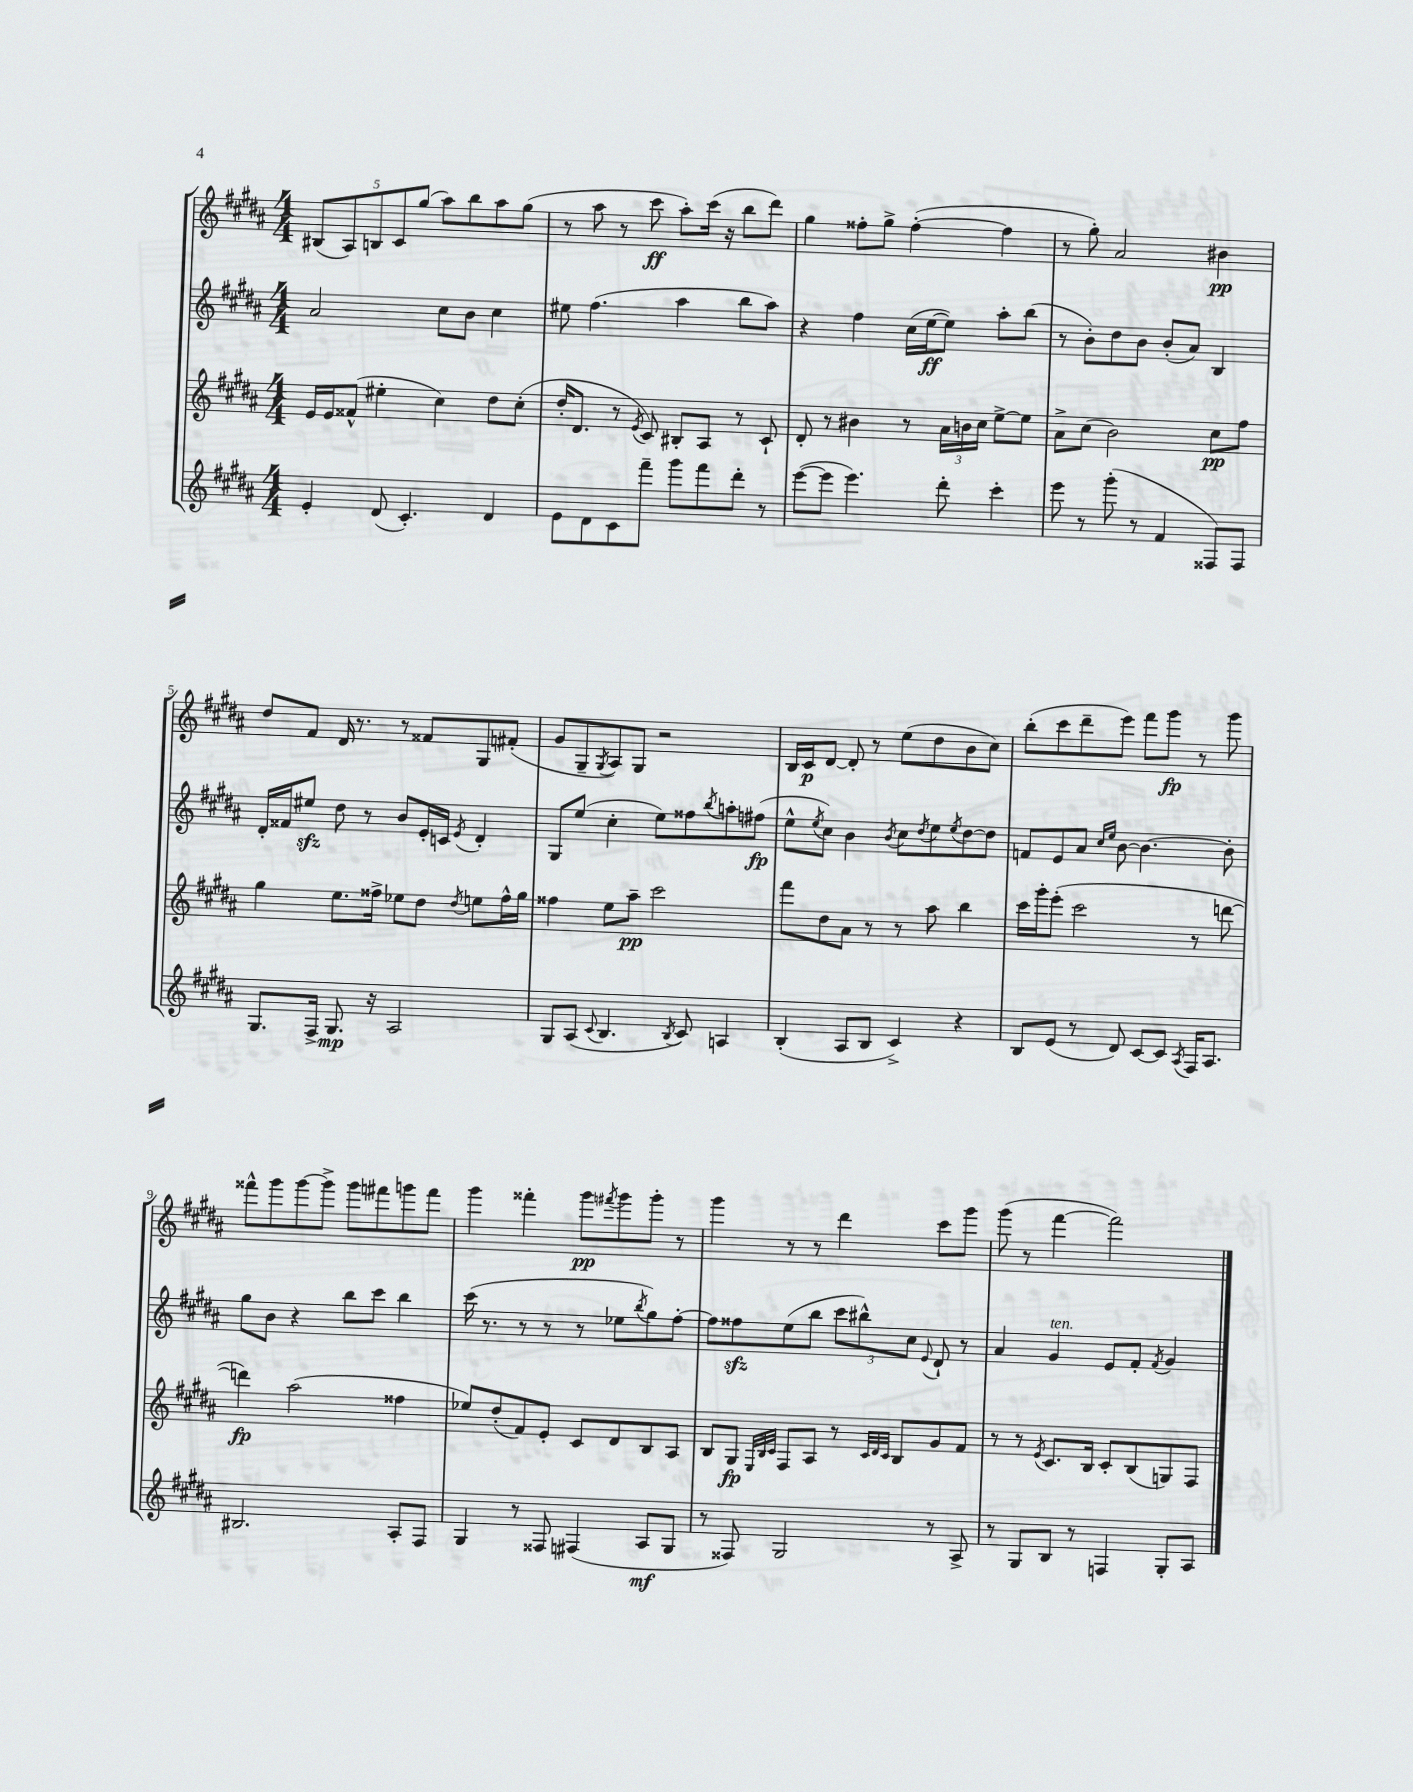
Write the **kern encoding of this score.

**kern	**dynam	**kern	**dynam	**kern	**dynam	**kern	**dynam
*part4	*part4	*part3	*part3	*part2	*part2	*part1	*part1
*staff4	*staff4	*staff3	*staff3	*staff2	*staff2	*staff1	*staff1
*clefG2	*	*clefG2	*	*clefG2	*	*clefG2	*
*k[f#c#g#d#a#]	*	*k[f#c#g#d#a#]	*	*k[f#c#g#d#a#]	*	*k[f#c#g#d#a#]	*
*M4/4	*	*M4/4	*	*M4/4	*	*M4/4	*
=1	=1	=1	=1	=1	=1	=1	=1
4e'/	.	16e/LL	.	2a#/	.	(10B#X/L	.
.	.	16e/J	.	.	.	.	.
.	.	.	.	.	.	10A#/)	.
.	.	(8f##X^^/J	.	.	.	.	.
.	.	.	.	.	.	10Bn/	.
(8d#/	.	4ee#X'\	.	.	.	.	.
.	.	.	.	.	.	10c#/	.
4.c#'/)	.	.	.	.	.	.	.
.	.	.	.	.	.	(10gg#/J	.
.	.	4cc#\)	.	8cc#\L	.	8aa#\L)	.
.	.	.	.	8b\J	.	8bb\	.
4d#/	.	8dd#\L	.	4cc#\	.	8aa#\	.
.	.	(8cc#'\J	.	.	.	(8gg#\J	.
=2	=2	=2	=2	=2	=2	=2	=2
8e\L	.	16dd#'/KL	.	8ee#X\	.	8r	.
.	.	8.d#/J	.	.	.	.	.
8d#\	.	.	.	(4.ff#\	.	8aa#\	.
8c#\	.	8r	.	.	.	8r	.
.	.	8qe/	.	.	.	.	.
8fff#~\J	.	8c#/)	.	.	.	8ccc#\	ff
8ggg#\L	.	8B#X'/L	.	4aa#\	.	8aa#'\L)	.
8fff#\	.	8A#/J	.	.	.	(16ccc#\Jk	.
.	.	.	.	.	.	16r	.
8ddd#'\J	.	8r	.	8bb\L	.	8bb\L	.
8r	.	8c#`/	.	8aa#\J)	.	8ddd#\J)	.
=3	=3	=3	=3	=3	=3	=3	=3
([8eee\L	.	8d#'/	.	4r	.	4gg#\	.
8eee\J]	.	8r	.	.	.	.	.
4.eee\)	.	4b#X\	.	4ff#\	.	8ff##X'\L	.
.	.	.	.	.	.	8gg#^\J	.
.	.	8r	.	(16cc#\LL	.	([4ff##'\	.
.	.	.	.	[16ee\J	ff	.	.
8ddd#'\	.	24a#\LL	.	8ee\J])	.	.	.
.	.	24bn\	.	.	.	.	.
.	.	24cc#\JJ	.	.	.	.	.
4ccc#'\	.	[8ee^\L	.	8aa#'\L	.	4ff##\]	.
.	.	8ee\J]	.	(8bb\J	.	.	.
=4	=4	=4	=4	=4	=4	=4	=4
8eee\	.	8a#^\L	.	8r	.	8r	.
8r	.	(8cc#\J	.	8b'\L)	.	8gg#'\)	.
(8ggg#'\	.	2b\)	.	8dd#\	.	2a#/	.
8r	.	.	.	8b\J	.	.	.
4f#/	.	.	.	(8b'/L	.	.	.
.	.	.	.	8a#/J)	.	.	.
8F##X/L)	.	8cc#\L	pp	4B/	.	4b#X\	pp
8F##/J	.	8ff#\J	.	.	.	.	.
!!LO:LB:g=z
=5	=5	=5	=5	=5	=5	=5	=5
8.G#/L	.	4gg#\	.	16d#'/LL	.	8dd#/L	.
.	.	.	.	16f##X/J	.	.	.
.	.	.	.	8ee#Xzz/J	.	8f#/J	.
16F#^/Jk	.	.	.	.	.	.	.
8.G#/	mp	8.ee\L	.	8dd#\	.	16d#/	.
.	.	.	.	.	.	8.r	.
.	.	.	.	8r	.	.	.
16r	.	16ff##X^\Jk	.	.	.	.	.
2A#/	.	8ee-X\L	.	8b/L	.	8r	.
.	.	8dd#\J	.	16e'/L	.	8f##X/L	.
.	.	.	.	16cn/JJ	.	.	.
.	.	8qdd#/	.	8qe/	.	.	.
.	.	8een\L	.	4d#'/	.	8G#/	.
.	.	16ff##^^\L	.	.	.	(8f#X'/J	.
.	.	16gg#\JJ	.	.	.	.	.
=6	=6	=6	=6	=6	=6	=6	=6
8G#/L	.	4ff##X\	.	8G#/L	.	8g#/L	.
(8A#/J	.	.	.	(8ee/J	.	8G#~/	.
8qqc#/	.	.	.	.	.	8qG#/	.
4.B/	.	8ee\L	.	4cc#'\	.	8A#/)	.
.	.	8aa#~\J	pp	.	.	8G#/J	.
.	.	2ccc#\	.	8ee\L)	.	2r	.
8qB/	.	.	.	.	.	.	.
8c#/)	.	.	.	8ff##X\	.	.	.
.	.	.	.	8qbb/	.	.	.
4An/	.	.	.	8aan'\	.	.	.
.	.	.	.	(8ff#X\J	fp	.	.
=7	=7	=7	=7	=7	=7	=7	=7
(4B'/	.	8fff#\L	.	8ee^^\L	.	16B/LL	.
.	.	.	.	.	.	16c#/J	p
.	.	.	.	8qee/	.	.	.
.	.	8dd#\	.	8cc#\J)	.	[8d#/J	.
8A#/L	.	8a#\J	.	4b\	.	8d#'/]	.
8B/J	.	8r	.	.	.	8r	.
.	.	.	.	8qb/	.	.	.
4c#^/)	.	8r	.	8cc#\L	.	(8ee\L	.
.	.	.	.	8qdd#/	.	.	.
.	.	8aa#\	.	8ee\	.	8dd#\	.
.	.	.	.	8qee/	.	.	.
4r	.	4bb\	.	[8dd#\	.	8b\	.
.	.	.	.	8dd#\J]	.	8cc#\J)	.
=8	=8	=8	=8	=8	=8	=8	=8
8B/L	.	16ccc#\LL	.	8fn/L	.	(8bb'\L	.
.	.	16ggg#'\J	.	.	.	.	.
(8e/J	.	(8eee'\J	.	8e/	.	8ccc#\	.
8r	.	2ccc#\	.	8a#/J	.	8ddd#~\	.
.	.	.	.	16qqcc#/LL	.	.	.
.	.	.	.	16qqee/JJ	.	.	.
8d#/)	.	.	.	[8b\	.	8eee\J)	.
[8c#/L	.	.	.	4.b\_	.	8fff#\L	.
8c#/J]	.	.	.	.	.	8ggg#\J	fp
8qA#/	.	.	.	.	.	.	.
16F#/KL	.	8r	.	.	.	8r	.
8.A#/J	.	.	.	.	.	.	.
.	.	[8dddn\	.	8b'\]	.	8ggg#\	.
!!LO:LB:g=z
=9	=9	=9	=9	=9	=9	=9	=9
2.B#X/	.	4dddn\])	fp	8gg#\L	.	8fff##X^^\L	.
.	.	.	.	8b\J	.	8ggg#\	.
.	.	(2aa#\	.	4r	.	[8ggg#\	.
.	.	.	.	.	.	8ggg#^\J]	.
.	.	.	.	8bb\L	.	8ggg#\L	.
.	.	.	.	8ccc#\J	.	8fff#X\	.
8A#'/L	.	4ff##X\	.	4bb\	.	8gggn\	.
8F#/J	.	.	.	.	.	8fff#\J	.
=10	=10	=10	=10	=10	=10	=10	=10
4G#/	.	8ee-X/L)	.	(16ccc#\	.	4ggg#\	.
.	.	.	.	8.r	.	.	.
.	.	(8dd#'/	.	.	.	.	.
8r	.	8f#/)	.	8r	.	4fff##X'\	.
8F##X/	.	8e'/J	.	8r	.	.	.
(4F#X/	.	8c#/L	.	8r	.	8ggg#\L	pp
.	.	.	.	.	.	8qfff#X/	.
.	.	8d#/	.	8ee-X\L	.	8ggg#\	.
.	.	.	.	8qbb/	.	.	.
8A#/L	mf	8B/	.	8gg#\)	.	8ggg#'\J	.
8G#/J	.	8A#/J	.	[8ff#'\J	.	8r	.
=11	=11	=11	=11	=11	=11	=11	=11
8r	.	8B/L	.	8ff#\L]	.	4ggg#\	.
8F##X/)	.	8G#/J	fp	8ff##Xzz\	.	.	.
.	.	32qqE/LLL	.	.	.	.	.
.	.	32qqB/	.	.	.	.	.
.	.	32qqc#/JJJ	.	.	.	.	.
2G#/	.	8F#/L	.	(8ee\	.	8r	.
.	.	8A#/J	.	8bb\J	.	8r	.
.	.	8r	.	12ccc#\L	.	4ddd#\	.
.	.	.	.	12bb#X^^\)	.	.	.
.	.	32qqc#/LLL	.	.	.	.	.
.	.	32qqd#/	.	.	.	.	.
.	.	32qqc#/JJJ	.	.	.	.	.
.	.	8B/L	.	.	.	.	.
.	.	.	.	12cc#\J	.	.	.
.	.	.	.	8qqe/	.	.	.
8r	.	8g#/	.	8d#`/	.	8ccc#\L	.
8A#^/	.	8f#/J	.	8r	.	8ggg#\J	.
=12	=12	=12	=12	=12	=12	=12	=12
8r	.	8r	.	4a#/	.	(8ggg#\	.
8G#/L	.	8r	.	.	.	8r	.
.	.	8qe/	.	.	.	.	.
!	!	!	!	!LO:TX:a:i:t=ten.	!	!	!
8B/J	.	8.c#/L	.	4g#/	.	[4fff#\	.
8r	.	.	.	.	.	.	.
.	.	16B/Jk	.	.	.	.	.
4Fn/	.	8c#'/L	.	8e/L	.	2fff#\])	.
.	.	(8B/	.	8f#'/J	.	.	.
.	.	.	.	8qf#/	.	.	.
8G#'/L	.	8Gn/)	.	4g#/	.	.	.
8A#/J	.	8F#/J	.	.	.	.	.
==	==	==	==	==	==	==	==
*-	*-	*-	*-	*-	*-	*-	*-
